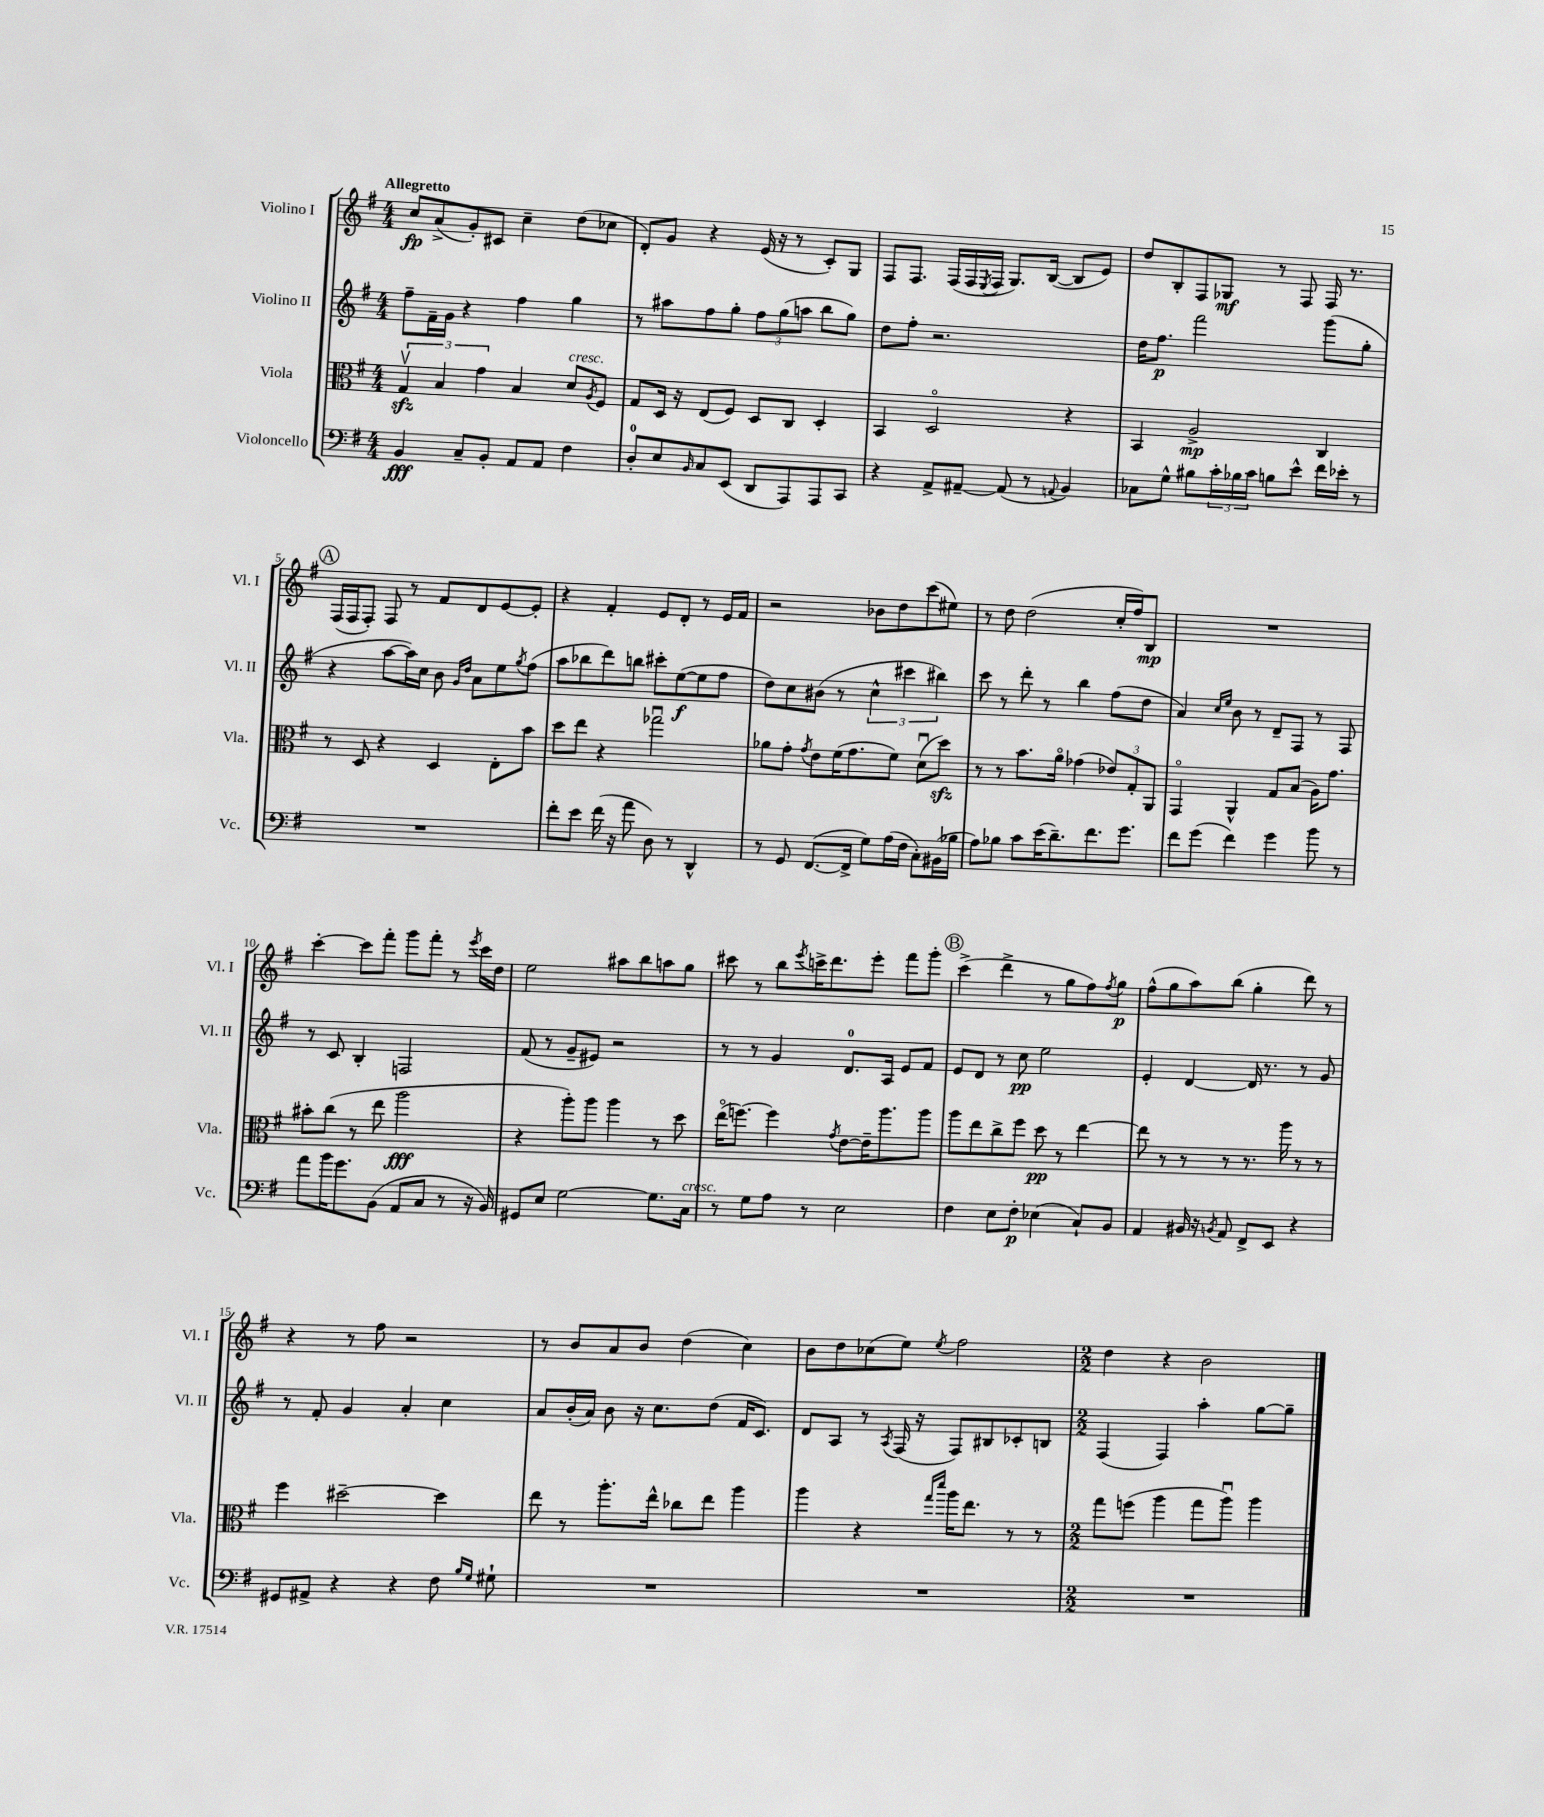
<<
\new StaffGroup <<
\new Staff = "s0" \with { instrumentName = "Violino I" shortInstrumentName = "Vl. I" } {
    \clef treble \key g \major \numericTimeSignature \time 4/4 \tempo "Allegretto"
    c''8\fp a'8->( g'8-.) cis'8 c''4-- d''8( ces''8 |
    d'8-.) g'8 r4 e'16( r16 r8 c'8-.) g8 |
    fis8 fis8. fis16( fis16 \acciaccatura { e8 } fis16 g8.) b16~( b8 e'8) |
    d''8 b8-. fis8 ges8\mf r8 fis8 fis16 r8. |
    \mark \markup { \circle "A" } fis16( fis16 fis8-.) fis8 r8 fis'8 d'8 e'8~ e'8-. |
    r4 fis'4-. e'8 d'8-. r8 e'16 fis'16 |
    r2 bes'8 d''8 c'''8( eis''8) |
    r8 d''8 d''2( c''16-. fis''16) b8\mp |
    R1 |
    c'''4~-. c'''8 fis'''8-. g'''8 fis'''8-. r8 \acciaccatura { e'''8 } c'''16 d''16 |
    e''2 ais''8 b''8 a''8 g''8 |
    cis'''8 r8 b''8 \acciaccatura { e'''8 } c'''16-> d'''8. e'''8-. fis'''8 g'''8-. |
    \mark \markup { \circle "B" } c'''4->( d'''4-> r8 g''8 fis''8) \acciaccatura { fis''8 } g''8\p |
    fis''8-^( g''8 a''8) b''8( g''4-. d'''8) r8 |
    r4 r8 fis''8 r2 |
    r8 b'8 a'8 b'8 d''4( c''4) |
    b'8 d''8 ces''8( e''8) \acciaccatura { e''8 } fis''2 |
    \numericTimeSignature \time 2/2 d''4 r4 b'2 \bar "|." |
}
\new Staff = "s1" \with { instrumentName = "Violino II" shortInstrumentName = "Vl. II" } {
    \clef treble \key g \major \numericTimeSignature \time 4/4
    fis''8-- fis'16-- g'16 r4 fis''4 g''4 |
    r8 ais''8 fis''8 g''8-. \tuplet 3/2 { fis''8 g''8( a''8 } b''8 g''8) |
    d''8 fis''8-. r2. |
    d''16 fis''8.\p fis'''2 g'''8( g''8-. |
    \mark \markup { \circle "A" } r4 a''8~ a''16) c''16 b'8 \grace { g'16 d''16 } a'8 e''8 \acciaccatura { g''8 } fis''8( |
    a''8 bes''8 d'''8) b''8 cis'''8-. e''8~\f( e''8 fis''8 |
    d''8) c''8 bis'8( r8 \tuplet 3/2 { c''4-^ cis'''4 bis''4) } |
    c'''8 r8 d'''8-. r8 b''4 fis''8( d''8 |
    a'4) \grace { c''16 e''16 } b'8 r8 d'8-- fis8 r8 fis8 |
    r8 c'8 b4-. f2 |
    fis'8( r8 g'8-- eis'8) r2 |
    r8 r8 g'4 d'8.-0 a16 e'8 fis'8 |
    \mark \markup { \circle "B" } e'8 d'8 r8 c''8\pp e''2 |
    e'4-. d'4~ d'16 r8. r8 g'8 |
    r8 fis'8-. g'4 a'4-. c''4 |
    a'8 b'16-.( a'16) b'8 r16 c''8. d''8( fis'16 c'8.) |
    d'8 a8 r8 \acciaccatura { a8 } fis16( r16 fis8) bis8 ces'8-. b8 |
    \numericTimeSignature \time 2/2 fis4( fis4) a''4-. g''8~ g''8-- \bar "|." |
}
\new Staff = "s2" \with { instrumentName = "Viola" shortInstrumentName = "Vla." } {
    \clef alto \key g \major \numericTimeSignature \time 4/4
    \tuplet 3/2 { g4\upbow\sfz b4 g'4 } b4 d'8^\markup { \italic "cresc." } \acciaccatura { a8 } fis8 |
    g8 d16 r16 e8( fis8) d8 c8 d4-. |
    b,4 d2\flageolet r4 |
    b,4 a2->\mp c4 |
    \mark \markup { \circle "A" } r8 d8 r4 d4 e8-. b'8 |
    d''8 e''8 r4 ges''2\downbow |
    aes'8 g'8-. \acciaccatura { g'8 } e'8 fis'16( g'8. fis'8) d'8\downbow( d''8\sfz) |
    r8 r8 b'8. a'16\flageolet ges'4( \tuplet 3/2 { ees'8) g8-. a,8 } |
    g,4\flageolet a,4-^ g8 b8( a16) g'8. |
    bis'8-. c''8( r8 e''8 a''2\fff |
    r4 a''8-.) a''8 a''4 r8 d''8 |
    e''16\flageolet( f''8.~) f''4 \acciaccatura { g'8 } e'8~ e'16-- a''8. a''8 |
    \mark \markup { \circle "B" } a''8 e''8 c''8-> fis''8 d''8\pp r8 e''4~ |
    e''8 r8 r8 r8 r8. a''16 r8 r8 |
    fis''4 dis''2~-- dis''4 |
    e''8 r8 a''8.-. e''16-^ ces''8 e''8 a''4 |
    a''4 r4 \grace { g''16 d'''16 } a''16 e''8. r8 r8 |
    \numericTimeSignature \time 2/2 g''8 f''8( a''4 g''8 a''8\downbow) a''4 \bar "|." |
}
\new Staff = "s3" \with { instrumentName = "Violoncello" shortInstrumentName = "Vc." } {
    \clef bass \key g \major \numericTimeSignature \time 4/4
    b,4\fff c8-- b,8-. a,8 a,8 fis4 |
    d8-0-. e8 \grace { b,16 } c8 e,8( d,8 a,,8) a,,8 c,8 |
    r4 a,8-> ais,8~-- ais,8( r8 \appoggiatura { a,8 } b,4) |
    ces8 g8-^ bis8 \tuplet 3/2 { c'16-. bes16 c'16 } b8 e'8-^ fis'16 ees'16-. r8 |
    \mark \markup { \circle "A" } R1 |
    fis'8-. e'8 fis'16( r16 a'8 d8) r8 d,4-^ |
    r8 g,8 fis,8.~( fis,16-> g8) a16( fis16 c8-.) bis,16( bes16 |
    a8) bes8 c'8 e'16( d'8.--) fis'8. g'8. |
    fis'8 g'8( fis'4) g'4 b'8 r8 |
    a'8 b'16 g'8. b,8( a,8 c8 r8 r16 b,16) |
    gis,8 e8 g2~ g8. c16^\markup { \italic "cresc." } |
    r8 g8 a8 r8 e2 |
    \mark \markup { \circle "B" } fis4 e8 fis8-.\p ees4( c8-!) b,8 |
    a,4 bis,16 r16 \acciaccatura { b,8 } a,8 fis,8-> e,8 r4 |
    gis,8 ais,8-> r4 r4 fis8 \grace { b16 g16 } gis8-! |
    R1 |
    R1 |
    \numericTimeSignature \time 2/2 R1 \bar "|." |
}
>>
>>
